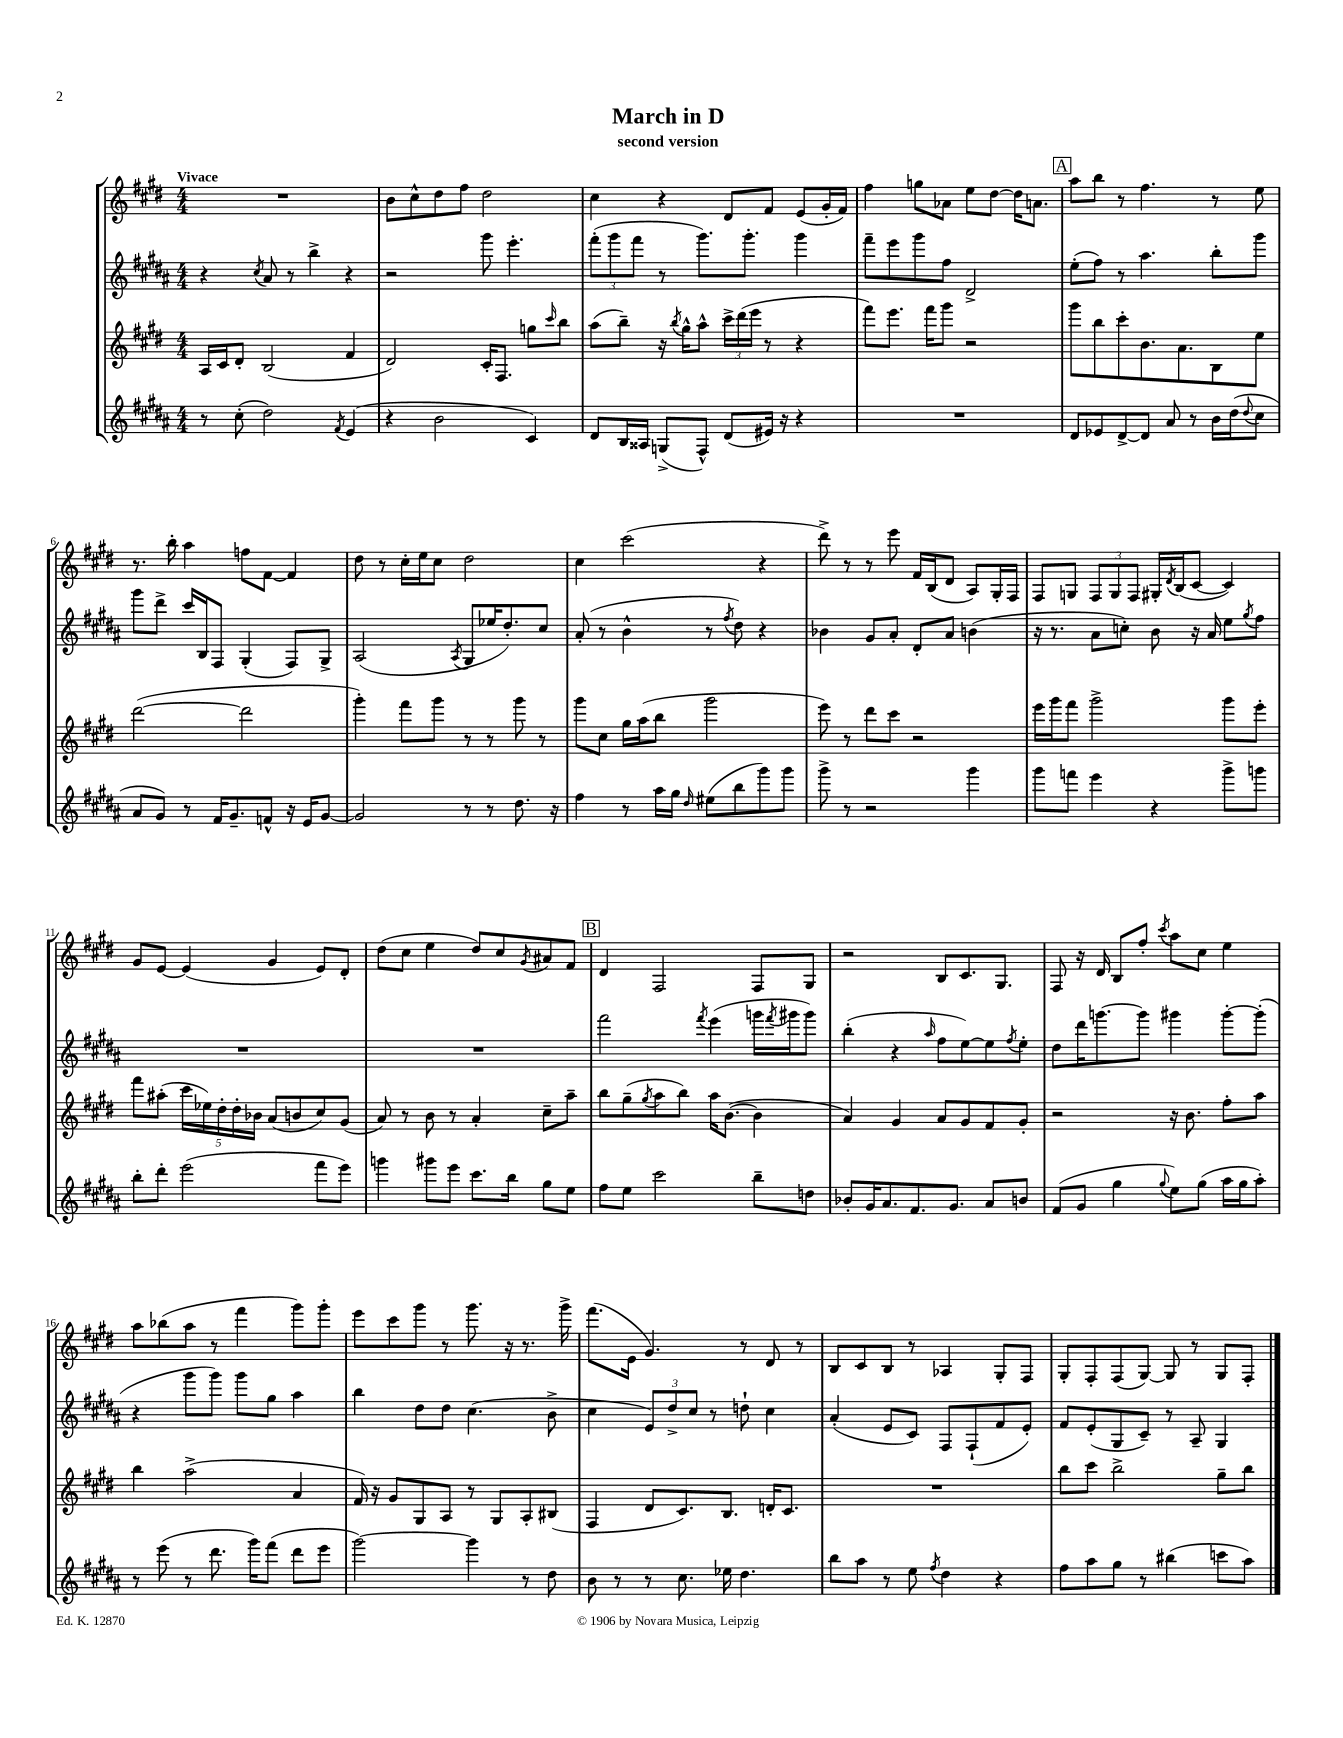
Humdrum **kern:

**kern	**kern	**kern	**kern
*staff4	*staff3	*staff2	*staff1
*clefG2	*clefG2	*clefG2	*clefG2
*k[f#c#g#d#a#]	*k[f#c#g#d#]	*k[f#c#g#d#a#]	*k[f#c#g#d#]
*M4/4	*M4/4	*M4/4	*M4/4
8r	16A	4r	1r
.	16c#	.	.
(8cc#'	8d#'	.	.
.	.	8qcc#	.
2dd#)	(2B	8a#	.
.	.	8r	.
.	.	4bb^	.
8qf#	.	.	.
(4e	4f#	4r	.
=	=	=	=
4r	2d#)	2r	8b
.	.	.	8cc#^^
2b	.	.	8dd#
.	.	.	8ff#
.	16c#'	8ggg#	2dd#
.	8.F#	.	.
.	.	4.eee'	.
4c#)	8gg	.	.
.	16qqccc#	.	.
.	8bb	.	.
=	=	=	=
8d#	(8aa	(12fff#'	4cc#
.	.	12ggg#	.
16B	8bb~)	.	.
.	.	12fff#	.
16A##	.	.	.
(8G^	16r	8r	4r
.	8qbb	.	.
.	16gg#^^	.	.
8F#^^)	8aa^^	8.ggg#)	.
(8d#	24ccc#^	.	8d#
.	(24ddd#	.	.
.	.	8.ggg#'	.
.	24eee	.	.
16e#)	8r	.	8f#
16r	.	.	.
4r	4r	4ggg#	(8e
.	.	.	16g#'
.	.	.	16f#)
=	=	=	=
1r	8fff#)	8fff#~	4ff#
.	8.eee	8eee	.
.	.	8ggg#	8gg
.	16fff#	.	.
.	8ggg#	8ff#	8a-
.	2r	2d#^	8ee
.	.	.	[8dd#
.	.	.	16dd#]
.	.	.	8.a
=	=	=	=
8d#	8ggg#	(8ee'	8aa
8e-	8bb	8ff#)	8bb
[8d#^	8ccc#'	8r	8r
8d#]	8.b	4.aa#	4.ff#
8a#	.	.	.
.	8.a	.	.
8r	.	.	.
16b	8B	8bb'	8r
(16dd#	.	.	.
8qqdd#	.	.	.
8cc#	8ee	8ggg#	8ee
=	=	=	=
8a#	([2ddd#	8ggg#	8.r
8g#)	.	8ddd#^	.
.	.	.	16bb'
8r	.	16ccc#	4aa
.	.	16B	.
16f#	.	8F#	.
8.g#~	.	.	.
.	2ddd#]	(4G#'	8ff
8f^^	.	.	[8f#
16r	.	8F#)	4f#]
16e	.	.	.
[8g#	.	8G#^	.
=	=	=	=
2g#]	4ggg#')	(2A#	8dd#
.	.	.	8r
.	8fff#	.	16cc#'
.	.	.	16ee
.	8ggg#	.	8cc#
.	.	8qA#	.
8r	8r	8G#	2dd#
8r	8r	16ee-	.
.	.	8.dd#')	.
8.dd#	8ggg#	.	.
.	8r	8cc#	.
16r	.	.	.
=	=	=	=
4ff#	8ggg#	(8a#'	4cc#
.	8cc#	8r	.
8r	16gg#	4b^^	(2ccc#
.	(16aa	.	.
16aa#	8bb	.	.
16gg#	.	.	.
16qqdd#	.	.	.
(8ee#	2ggg#	8r	.
.	.	8qff#	.
8bb	.	8dd#)	.
8ggg#)	.	4r	4r
8ggg#	.	.	.
=	=	=	=
8ggg#^	8eee)	4b-	8ddd#^)
8r	8r	.	8r
2r	8ddd#	8g#	8r
.	8ccc#	8a#'	8eee
.	2r	8d#'	16f#
.	.	.	(16B
.	.	8a#	8d#
4ggg#	.	(4b	8A)
.	.	.	16G#'
.	.	.	16F#
=	=	=	=
8ggg#	16eee	16r	8F#
.	16ggg#	8.r	.
8fff	8fff#	.	8G
4eee	2ggg#^	8a#	12F#
.	.	.	12G
.	.	8cc')	.
.	.	.	12F#
4r	.	8b	16G#'
.	.	.	8qd#
.	.	.	(16B
.	.	16r	[8c#
.	.	16a#	.
8ggg#^	8ggg#	8ee	4c#])
.	.	8qgg#	.
8ggg	8eee'	8ff#	.
=	=	=	=
8bb'	8fff#	1r	8g#
8ddd#'	(8aa#'	.	[8e
(2eee	20ccc#	.	(4e]
.	20ee-)	.	.
.	20dd#'	.	.
.	20dd#'	.	.
.	20b-	.	.
.	(8a	.	4g#
.	8b	.	.
8fff#	8cc#)	.	8e)
8eee)	(8g#	.	8d#'
=	=	=	=
4ggg	8a)	1r	(8dd#
.	8r	.	8cc#
8ggg#	8b	.	4ee
8eee	8r	.	.
8.ccc#	4a'	.	8dd#)
.	.	.	8cc#
16bb	.	.	.
.	.	.	8qg#
8gg#	8cc#~	.	8a#
8ee	8aa~	.	8f#
=	=	=	=
8ff#	8bb	2fff#	4d#
8ee	(8gg#~	.	.
.	8qgg#	.	.
2ccc#	8aa	.	2F#
.	8bb)	.	.
.	.	8qfff#	.
.	16aa	(4eee	.
.	([8.b	.	.
8bb~	4b]	16ggg	8F#
.	.	8qfff#	.
.	.	16ggg#	.
8dd	.	8ggg#)	8G#
=	=	=	=
8b-'	4a)	(4bb'	2r
16g#	.	.	.
8.a#	.	.	.
.	4g#	4r	.
8.f#	.	.	.
.	.	16qqaa#	.
.	8a	8ff#	8B
8.g#	.	.	.
.	8g#	[8ee)	8.c#
8a#	8f#	8ee]	.
.	.	.	8.G#
.	.	8qff#	.
8b	8g#'	8ee'	.
=	=	=	=
(8f#	2r	8dd#	8F#
8g#	.	16ddd#	16r
.	.	[8.ggg	16d#
4gg#	.	.	8B
.	.	8ggg]	8ff#'
8qqgg#	.	.	8qccc#
8ee)	16r	4ggg#	8aa
.	8.b	.	.
(8gg#	.	.	8cc#
16aa#	8ff#'	[8ggg#'	4ee
16gg#	.	.	.
8aa#')	8aa	(8ggg#']	.
=	=	=	=
8r	4bb	4r	8aa
(8eee	.	.	(8bb-
8r	(2aa^	8ggg#	8aa
8.ddd#	.	8ggg#)	8r
.	.	8ggg#	4fff#
16ggg#)	.	.	.
(8fff#	.	8gg#	.
8ddd#	4a	4aa#	8ggg#)
8eee	.	.	8ggg#'
=	=	=	=
[2ggg#)	16f#)	4bb	8eee
.	16r	.	.
.	8g#	.	8ccc#
.	8G#	8dd#	8ggg#
.	8A	8dd#	8r
4ggg#]	8r	(4.cc#	8.ggg#
.	8G#	.	.
.	.	.	16r
8r	8A'	.	8.r
8dd#	(8B#	8b^	.
.	.	.	16ggg#^
=	=	=	=
8b	4F#	4cc#	(8.fff#
8r	.	.	.
.	.	.	16e
8r	8d#	12e)	4.g#)
.	.	12dd#^	.
8.cc#	8.c#)	.	.
.	.	12cc#	.
.	.	8r	.
16ee-	8.B	.	.
4.dd#	.	8dd`	8r
.	16d'	4cc#	8d#
.	8.c#	.	.
.	.	.	8r
=	=	=	=
8bb	1r	(4a#'	8B
8aa#	.	.	8c#
8r	.	8e	8B
8ee	.	8c#)	8r
8qff#	.	.	.
4dd#	.	8F#	4A-
.	.	(8F#`	.
4r	.	8f#	8G#'
.	.	8e')	8F#
=	=	=	=
8ff#	8bb	8f#	8G#'
8aa#	8ccc#	(8e'	8F#'
8gg#	2bb^	8G#	(8F#
8r	.	8c#~)	[8G#)
(4bb#	.	8r	8G#]
.	.	8A#~	8r
8ccc	8gg#~	4G#	8G#
8aa#)	8bb	.	8F#'
==	==	==	==
*-	*-	*-	*-
